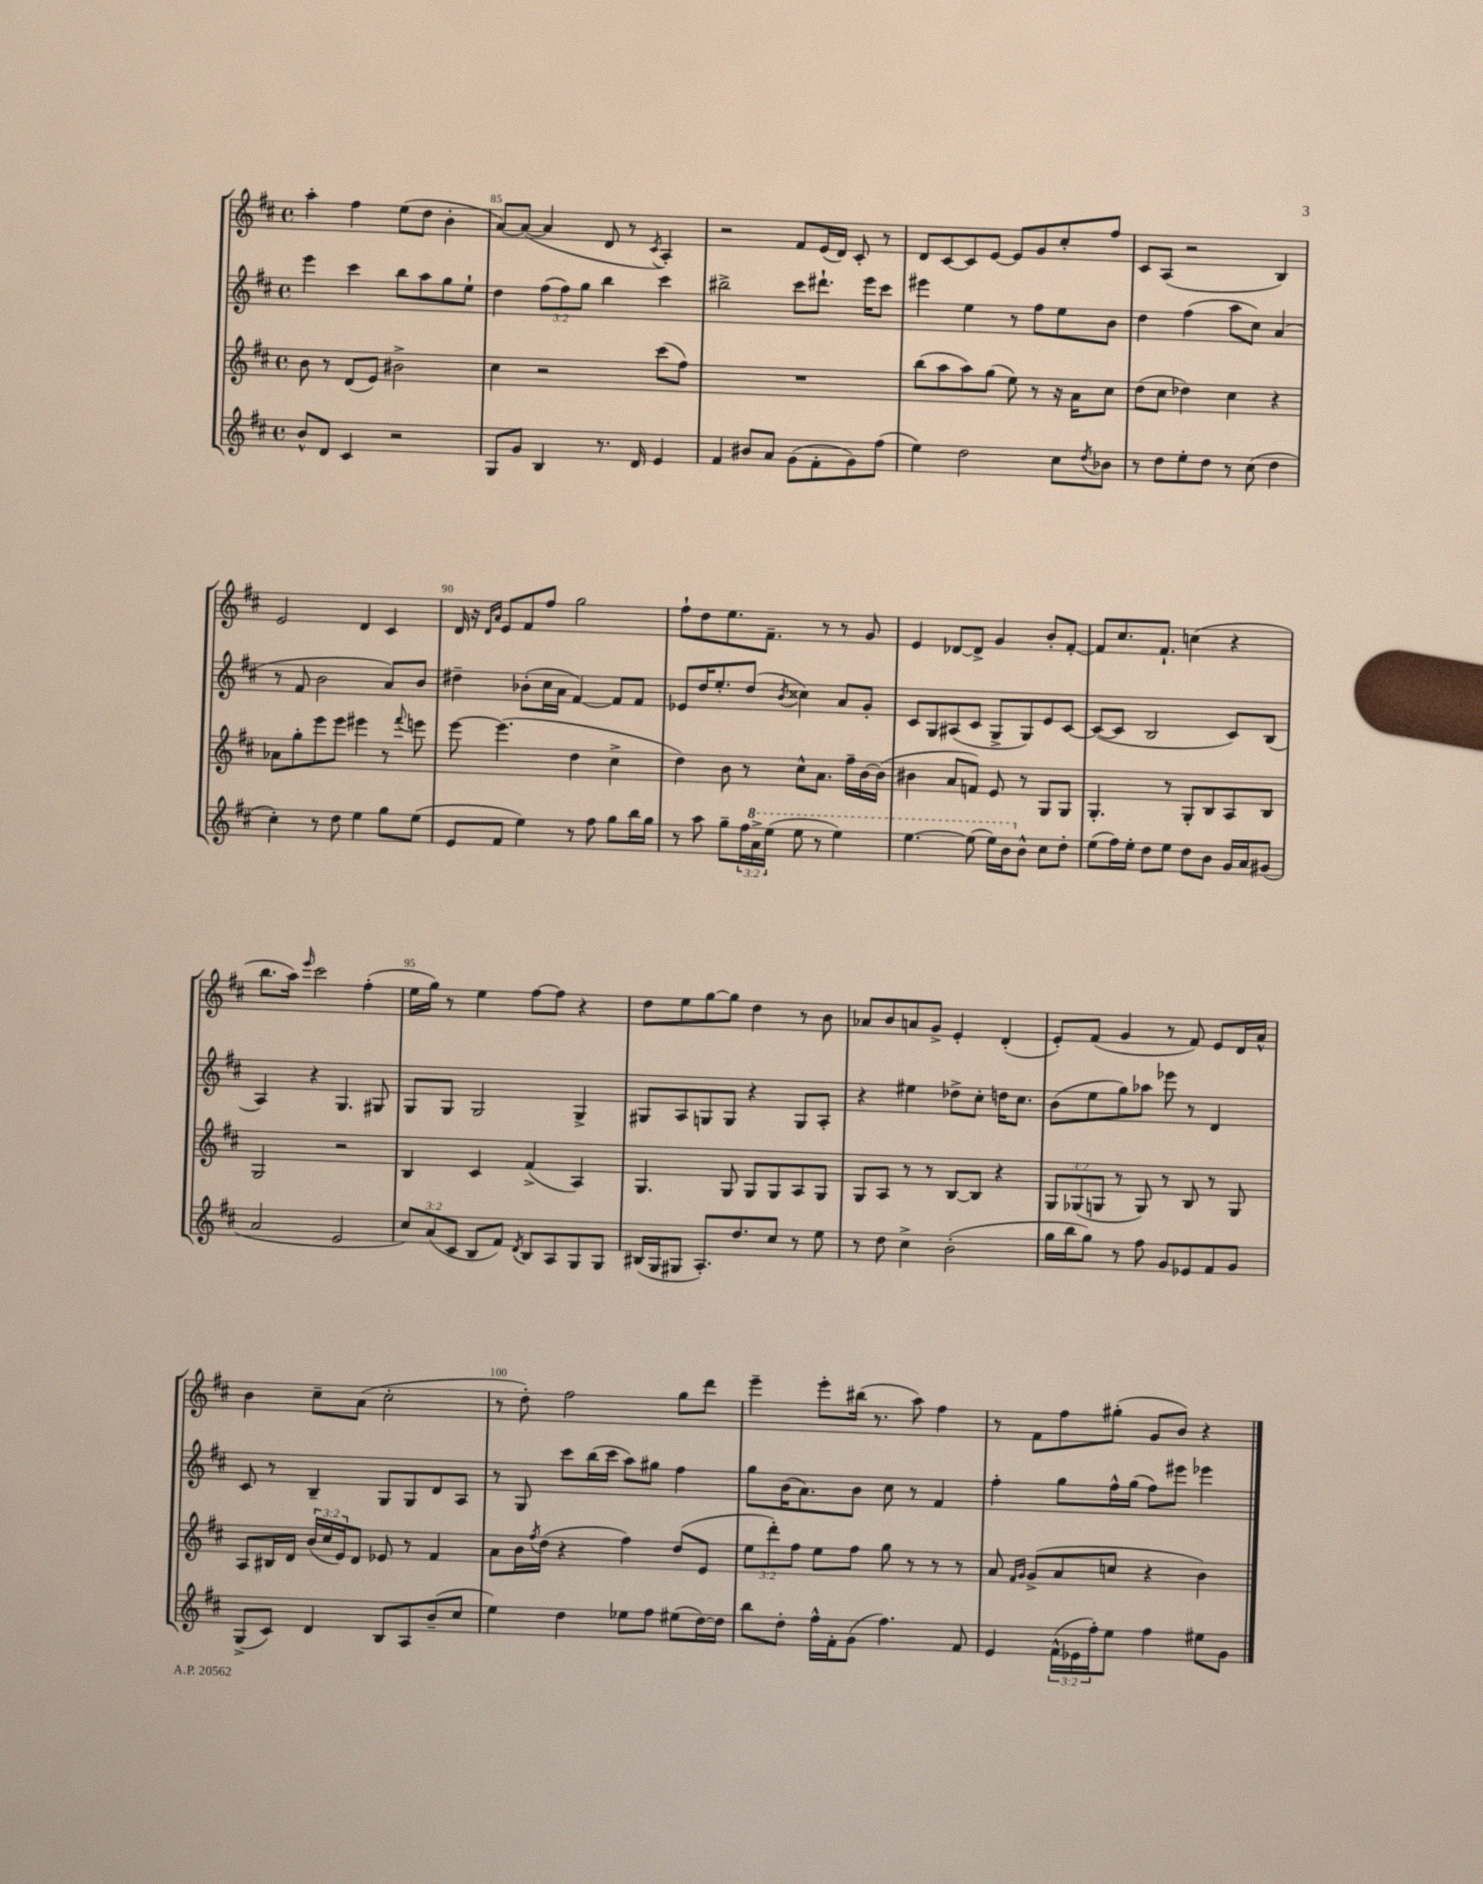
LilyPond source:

<<
\new StaffGroup <<
\new Staff = "s0" {
    \clef treble \key d \major \defaultTimeSignature \time 4/4
    a''4-. fis''4 e''8( d''8 b'4-. |
    a'8~) a'8~( a'4 d'8 r8 \acciaccatura { cis'8 } a4-.) |
    r2 fis'8 e'16( d'16) cis'8-. r8 |
    d'8 cis'8~ cis'8 e'8~ e'8 g'8 cis''8-. fis''8 |
    cis'8 a8( r2 b4) |
    e'2 d'4 cis'4 |
    d'16 r16 \grace { d'16 a'16 } e'8 fis'8 fis''8 g''2 |
    fis''8-! d''8 e''8. fis'8.-- r8 r8 g'8 |
    e'4 des'8~ des'8-> g'4 b'8-. fis'8~-. |
    fis'8 cis''8. fis'8.-! c''4( r4 |
    b''8. a''16) \grace { e'''16 } cis'''2 fis''4-.( |
    e''16 g''16) r8 e''4 fis''8~ fis''8 r4 |
    d''8 e''8 g''8~ g''8 d''4 r8 b'8 |
    aes'8 b'8 a'8 g'8-> e'4-. d'4-.( |
    e'8-.) fis'8( g'4 r8 fis'8) e'8 d'16 a'16-^ |
    b'4 cis''8-- a'8( cis''2-. |
    r8 d''8-.) fis''2 g''8 d'''8 |
    e'''4-- e'''8-. bis''16( r8. a''8) fis''4 |
    r8 fis'8 fis''8 gis''8-.( g'8 b'8) r4 \bar "|." |
}
\new Staff = "s1" {
    \clef treble \key d \major \defaultTimeSignature \time 4/4 \override Staff.TupletNumber.text = #tuplet-number::calc-fraction-text
    e'''4 cis'''4 b''8 a''8 g''8 e''8-! |
    d''4 \tuplet 3/2 { fis''8( fis''8) g''8 } b''4 cis'''4 |
    bis''2-> cis'''8 dis'''8.-! e'''16 cis'''8 |
    eis'''4 e''4 r8 fis''8 e''8 b'8 |
    d''4 fis''4( a''8 cis''8) a'4( |
    r8 fis'8 b'2 a'8) b'8 |
    dis''4-- bes'8-.( cis''16 a'16 fis'4~) fis'8 fis'8 |
    ees'8 d''16 e''8.-. d''8( \acciaccatura { b'8 } cisis''4) a'8 g'8-. |
    cis'8 g8 ais8( cis'8 g8-> g8) e'8 cis'8~ |
    cis'8~( cis'8 b2 cis'8) b8( |
    a4) r4 g4. gis8 |
    g8 g8 g2 g4-> |
    gis8 a8 g8 g8 r4 g8 a8-. |
    r4 eis''4 des''8-> cis''8-. d''16 cis''8. |
    b'8( e''8 g''8) aes''8 ees'''8 r8 d'4 |
    cis'8 r8 b4-- g8 g8 d'8 a8 |
    r8 g8 cis'''8 b''16( cis'''16 a''8) gis''8 fis''4 |
    g''8 b'16( a'8.) b'8 cis''8 r8 fis'4 |
    fis''4-. g''8 fis''16-^ g''16( fis''8) eis'''8 ees'''4 \bar "|." |
}
\new Staff = "s2" {
    \clef treble \key d \major \defaultTimeSignature \time 4/4 \override Staff.TupletNumber.text = #tuplet-number::calc-fraction-text
    b'8 r8 d'8( e'8) bis'2-> |
    cis''4 r2 cis'''8( fis''8) |
    R1 |
    b''8( a''8 a''8) g''8( e''8) r8 r16 a'16 cis''8 |
    d''8( cis''8 des''4) cis''4 r4 |
    aes'8 g''8-. e'''8 e'''8 eis'''4 r8 \appoggiatura { fis'''8 } e'''8 |
    e'''8~ e'''4.( d''4 cis''4-> |
    d''4) b'8 r8 cis''8-^ a'8. fis''16-- b'16~ b'16( |
    bis'4 a'8 f'8) e'8 r8 g8 g8 |
    g4.-. r8 g8-. b8 a8 b8 |
    g2 r2 |
    b4 cis'4 fis'4->( a4) |
    g4. g8 g8 g8 a8 g8 |
    g8 a8 r8 r8 b8~ b8 r4 |
    \tuplet 3/2 { g8 ges8( g8 } r8 g8) r8 b8 r8 g8 |
    a8 bis16 d'16 \tuplet 3/2 { b'16( cis''16 e'16) } d'8 ees'8 r8 fis'4 |
    a'8 b'16 \acciaccatura { fis''8 } d''16( r4 fis''4) d''8( e'8 |
    \tuplet 3/2 { e''8 d'''8-.) fis''8 } e''8 fis''8 g''8 r8 r8 r8 |
    a'8 \grace { fis'16 g'16 } g'8->( a'8 c''8 r4 b'4) \bar "|." |
}
\new Staff = "s3" {
    \clef treble \key d \major \defaultTimeSignature \time 4/4 \override Staff.TupletNumber.text = #tuplet-number::calc-fraction-text
    b'8-^ d'8 cis'4 r2 |
    g8 g'8 b4 r8. d'16 e'4 |
    fis'4 bis'8 a'8 g'8( fis'8-. g'8) fis''8( |
    e''4) d''2 cis''8 \acciaccatura { d''8 } bes'8 |
    r8 d''8 e''8-. d''8 r8 cis''8( d''4 |
    cis''4-.) r8 d''8 e''4 g''8 e''8( |
    e'8 fis'8 e''4) r8 fis''8 g''8 b''16 g''16 |
    r8 a''8 g''8-- \tuplet 3/2 { fis''16 \ottava #1 a''16-> e'''16( } e'''8 r8 e'''4) |
    e'''4.~ e'''8( e'''16) b''16 \ottava #0 b'8-^ cis''8 d''8-. |
    e''8( fis''16) e''16-. d''8 e''8 d''8 b'8 g'16 a'16 gis'8( |
    a'2 e'2 |
    \tuplet 3/2 { cis''8) a'8( cis'8 } b8 fis'8) \acciaccatura { d'8 } b8 a8 g8 g8 |
    bis16( g16 gis8 a8.-.) d''8. cis''8 r8 e''8 |
    r8 d''8 cis''4-> b'2-.( |
    g''16 b''16 g''8) r8 fis''8 g'8 ees'8 fis'8 g'8 |
    g8->( cis'8) d'4 b8 a8 b'8--( cis''8 |
    e''4) d''4 ees''8 fis''8 eis''8( d''16~) d''16 |
    b''8 d''8-. fis''16-^ fis'16-. g'8( fis''4.) fis'8 |
    e'4 \tuplet 3/2 { fis'16-^( ees'16 fis''16-.) } e''8 fis''4 eis''8 g'8 \bar "|." |
}
>>
>>
\layout { \context { \Score currentBarNumber = #84 \override BarNumber.break-visibility = ##(#f #t #t) barNumberVisibility = #(every-nth-bar-number-visible 5) } }
